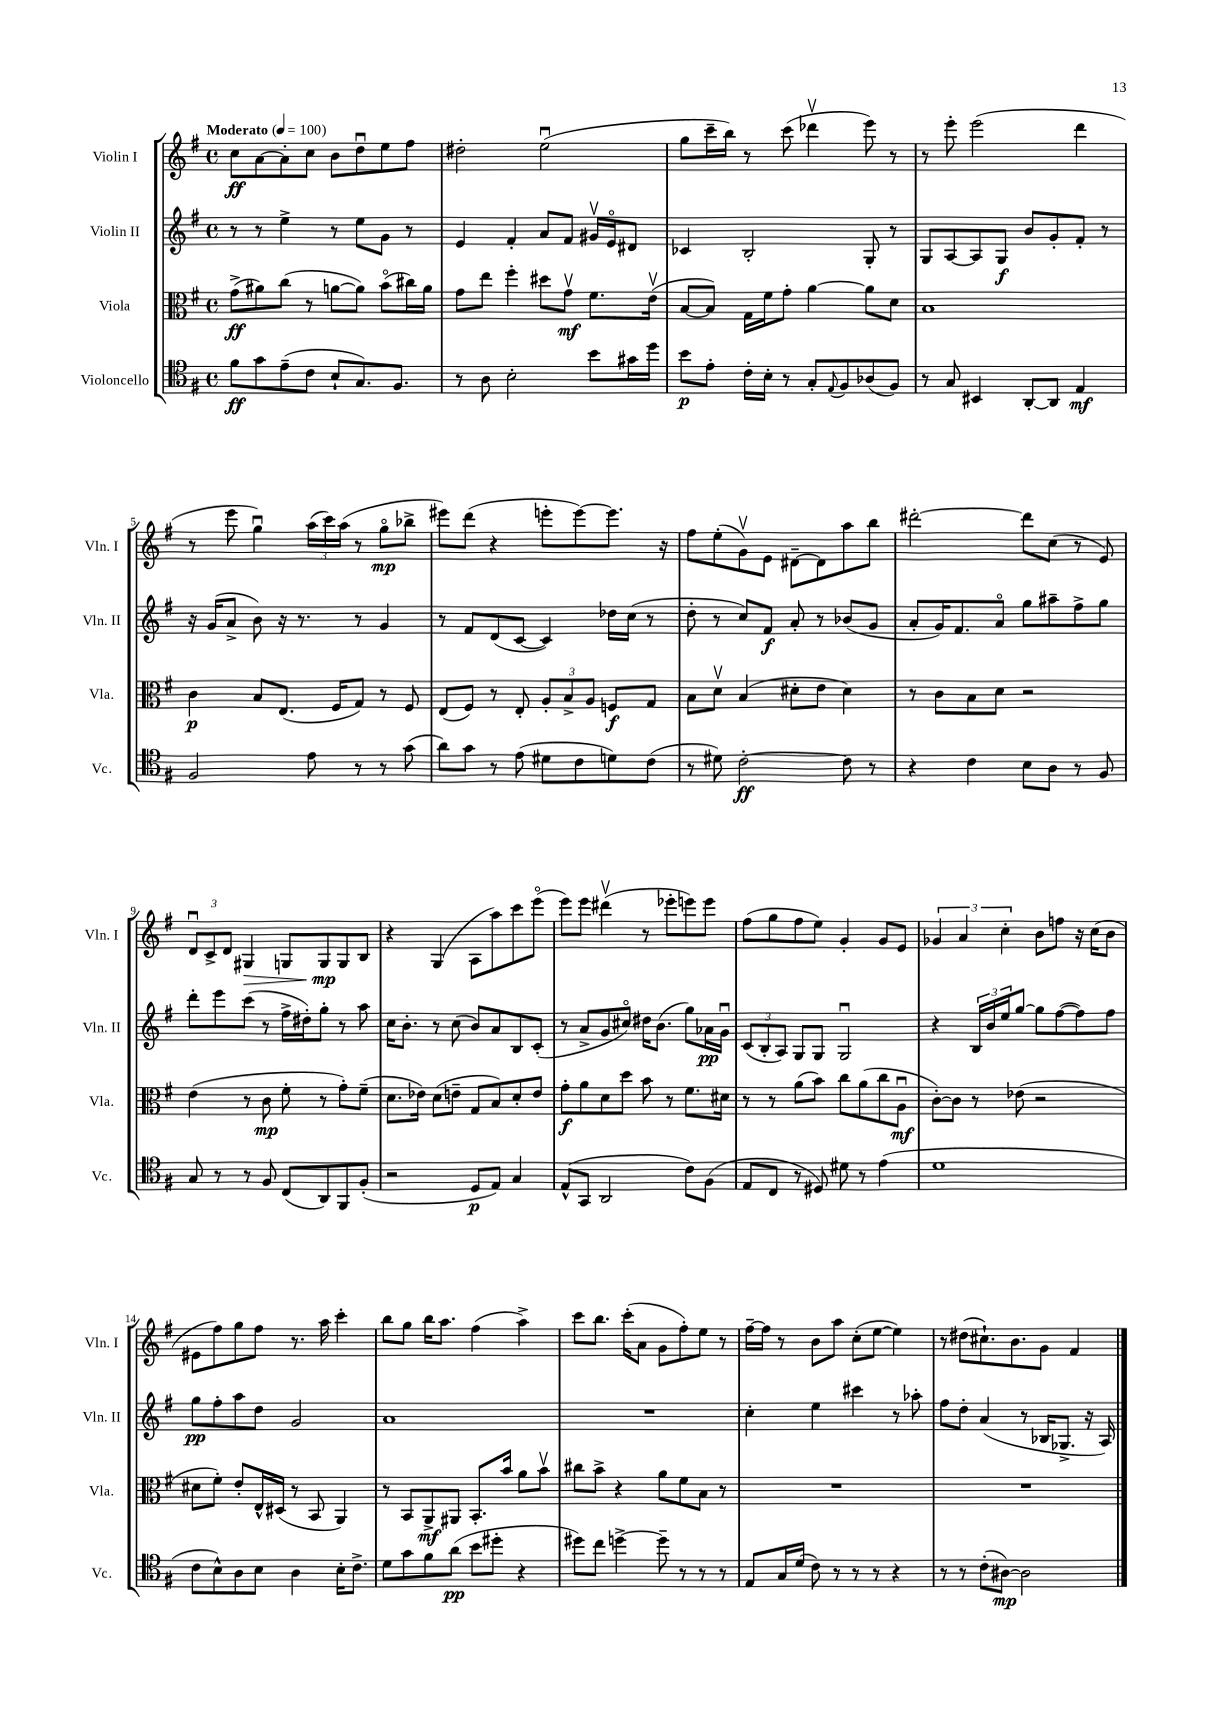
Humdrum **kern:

**kern	**dynam	**kern	**dynam	**kern	**dynam	**kern	**dynam
*part4	*part4	*part3	*part3	*part2	*part2	*part1	*part1
*staff4	*staff4	*staff3	*staff3	*staff2	*staff2	*staff1	*staff1
*I"Violoncello	*	*I"Viola	*	*I"Violin II	*	*I"Violin I	*
*I'Vc.	*	*I'Vla.	*	*I'Vln. II	*	*I'Vln. I	*
*clefC4	*	*clefC3	*	*clefG2	*	*clefG2	*
*k[f#]	*	*k[f#]	*	*k[f#]	*	*k[f#]	*
*M4/4	*	*M4/4	*	*M4/4	*	*M4/4	*
*met(c)	*	*met(c)	*	*met(c)	*	*met(c)	*
*MM100	*	*MM100	*	*MM100	*	*MM100	*
=1	=1	=1	=1	=1	=1	=1	=1
!	!	!	!	!	!	!LO:TX:a:B:t=Moderato	!
8f#\L	ff	(8g^\L	ff	8r	.	8cc\L	ff
8g\	.	8a#X\)	.	8r	.	[8a\	.
(8e~\	.	(8cc\J	.	4ee^\	.	8a'\]	.
8c\J	.	8r	.	.	.	8cc\J	.
8B`/L	.	[8an\L	.	8r	.	8b\L	.
8.G/)	.	8a\J])	.	8ee\L	.	8ddu\	.
.	.	(8b\L	.	8g\J	.	8ee\	.
8.F#/J	.	.	.	.	.	.	.
.	.	16cc#X\L)	.	8r	.	8ff#\J	.
.	.	16a\JJ	.	.	.	.	.
=2	=2	=2	=2	=2	=2	=2	=2
8r	.	8g\L	.	4e/	.	2dd#X'\	.
8A\	.	8ee\J	.	.	.	.	.
2B'\	.	4ff#'\	.	4f#'/	.	.	.
.	.	8dd#X\L	.	8a/L	.	(2eeu\	.
.	.	8gv\J	mf	8f#/J	.	.	.
8b\L	.	8.f#\L	.	16g#Xv/LL	.	.	.
.	.	.	.	16e/J	.	.	.
16g#X\L	.	.	.	8d#X/J	.	.	.
16dd\JJ	.	(16ev\Jk	.	.	.	.	.
=3	=3	=3	=3	=3	=3	=3	=3
8b\L	p	[8B/L	.	4c-X/	.	8gg\L	.
8e'\J	.	8B/J])	.	.	.	16ccc~\L	.
.	.	.	.	.	.	16bb\JJ)	.
16c'\LL	.	16G\LL	.	2B'/	.	8r	.
16B'\JJ	.	16f#\J	.	.	.	.	.
8r	.	8g'\J	.	.	.	(8ccc\	.
8G'/L	.	[4a\	.	.	.	4ddd-Xv\	.
8qqE/	.	.	.	.	.	.	.
8F#/	.	.	.	.	.	.	.
(8A-X/	.	8a\L]	.	8G'/	.	8eee\)	.
8F#/J)	.	8d\J	.	8r	.	8r	.
=4	=4	=4	=4	=4	=4	=4	=4
8r	.	1B	.	8G/L	.	8r	.
8G/	.	.	.	[8A/	.	8eee'\	.
4BB#X/	.	.	.	8A/]	.	(2eee\	.
.	.	.	.	8G/J	f	.	.
[8AA'/L	.	.	.	8b/L	.	.	.
8AA/J]	.	.	.	8g'/	.	.	.
4E/	mf	.	.	8f#'/J	.	4ddd\	.
.	.	.	.	8r	.	.	.
!!LO:LB:g=z
=5	=5	=5	=5	=5	=5	=5	=5
2F#/	.	4c\	p	16r	.	8r	.
.	.	.	.	(16g/KL	.	.	.
.	.	.	.	8a^/J	.	8eee\	.
.	.	8B/L	.	8b\)	.	4ggu\)	.
.	.	(8.E/J	.	16r	.	.	.
.	.	.	.	8.r	.	.	.
8e\	.	.	.	.	.	(24aa\LL	.
.	.	.	.	.	.	24ccc\)	.
.	.	16F#/KL	.	.	.	.	.
.	.	.	.	.	.	(24aa\JJ	.
8r	.	8G/J)	.	8r	.	8r	.
8r	.	8r	.	4g/	.	8gg\L	mp
(8g\	.	8F#/	.	.	.	8bb-X^\J	.
=6	=6	=6	=6	=6	=6	=6	=6
8a\L)	.	(8E/L	.	8r	.	8eee#X\L)	.
8g\J	.	8F#/J)	.	8f#/L	.	(8ddd\J	.
8r	.	8r	.	(8d/	.	4r	.
(8e\	.	8E'/	.	[8c/J	.	.	.
8d#X\L	.	12A'/L	.	4c/])	.	8eeen'\L	.
.	.	12B^/	.	.	.	.	.
8c\	.	.	.	.	.	[8eee\)	.
.	.	12A/J	.	.	.	.	.
8dn\)	.	8Fn/L	f	16dd-X\LL	.	8.eee\J]	.
.	.	.	.	(16cc\JJ	.	.	.
(8c\J	.	8G/J	.	8r	.	.	.
.	.	.	.	.	.	16r	.
=7	=7	=7	=7	=7	=7	=7	=7
8r	.	8B\L	.	8dd'\	.	8ff#\L	.
8d#X\)	.	8dv\J	.	8r	.	(8ee'\	.
[2c'\	ff	(4B/	.	8cc/L)	.	8gv\)	.
.	.	.	.	8f#/J	f	8e\J	.
.	.	8d#X'\L	.	8a'/	.	[8d#X~\L	.
.	.	8e\J	.	8r	.	8d#\]	.
8c\]	.	4d#\)	.	(8b-X/L	.	8aa\	.
8r	.	.	.	8g/J	.	8bb\J	.
=8	=8	=8	=8	=8	=8	=8	=8
4r	.	8r	.	8a'/L	.	[2ddd#X'\	.
.	.	8c\L	.	16g/K)	.	.	.
.	.	.	.	8.f#/	.	.	.
4c\	.	8B\	.	.	.	.	.
.	.	8d\J	.	8a/J	.	.	.
8B\L	.	2r	.	8gg\L	.	8ddd#\L]	.
8A\J	.	.	.	8aa#X~\	.	(8cc\J	.
8r	.	.	.	8ff#^\	.	8r	.
8F#/	.	.	.	8gg\J	.	8e/)	.
!!LO:LB:g=z
=9	=9	=9	=9	=9	=9	=9	=9
8G/	.	(4e\	.	8ddd'\L	.	12du/L	.
.	.	.	.	.	.	12c^/	.
8r	.	.	.	8eee\	.	.	.
.	.	.	.	.	.	12d/J	.
!	!	!	!	!	!	!	!LO:HP:b
8r	.	8r	.	(8ccc\J	.	4G#X/	>
8F#/	.	8c\	mp	8r	.	.	.
(8C/L	.	8f#'\	.	16ff#^\LL	.	8Gn/L	.
.	.	.	.	16dd#X'\J)	.	.	.
8AA/)	.	8r	.	8gg'\J	.	8G/	mp
8FF#/	.	8g'\L)	.	8r	.	8G/	]
(8F#'/J	.	(8f#~\J	.	8aa\	.	8B/J	.
=10	=10	=10	=10	=10	=10	=10	=10
2r	.	8.d\L	.	16cc\KL	.	4r	.
.	.	.	.	8.b'\J	.	.	.
.	.	16e-X\Jk)	.	.	.	.	.
.	.	(8d\L	.	8r	.	(4G/	.
.	.	8en~\J	.	(8cc\	.	.	.
8D/L	p	8G/L	.	8b/L)	.	8A\L	.
8E/J)	.	8B/)	.	8a/	.	8aa\)	.
4G/	.	8d'/	.	8B/	.	8ccc\	.
.	.	8e/J	.	(8c'/J	.	(8eee\J	.
=11	=11	=11	=11	=11	=11	=11	=11
(8E^^/L	.	8g'\L	f	8r	.	8eee\L)	.
8GG/J	.	8a\	.	8a^/L	.	8eee\J	.
2AA/	.	8d\	.	8g/	.	(4ddd#Xv\	.
.	.	8dd\J	.	8cc#X/J)	.	.	.
.	.	8b\	.	16dd#X\KL	.	8r	.
.	.	.	.	(8.b\J	.	.	.
.	.	8r	.	.	.	8eee-X'\L	.
8c\L)	.	8.f#\L	.	8gg\L)	.	8eeen\)	.
(8F#\J	.	.	.	16a-X\L	pp	8eee\J	.
.	.	16d#X\Jk	.	16gu\JJ	.	.	.
=12	=12	=12	=12	=12	=12	=12	=12
8E/L	.	8r	.	(12c/L	.	(8ff#\L	.
.	.	.	.	12B'/	.	.	.
8C/J	.	8r	.	.	.	8gg\	.
.	.	.	.	12A/J)	.	.	.
8r	.	(8a\L	.	8G/L	.	8ff#\	.
8D#X/)	.	8b\J)	.	8G/J	.	8ee\J)	.
8d#X\	.	8cc\L	.	2Gu/	.	4g'/	.
8r	.	(8a\	.	.	.	.	.
(4e\	.	8cc\	.	.	.	8g/L	.
.	.	8Au\J	mf	.	.	8e/J	.
=13	=13	=13	=13	=13	=13	=13	=13
1d	.	[8c'\L)	.	4r	.	6g-X/	.
.	.	8c\J]	.	.	.	.	.
.	.	.	.	.	.	6a/	.
.	.	8r	.	24B/LL	.	.	.
.	.	.	.	24b/	.	.	.
.	.	.	.	24ee/J	.	6cc'\	.
.	.	(8e-X\	.	[8gg/J	.	.	.
.	.	2r	.	8gg\L]	.	8b\L	.
.	.	.	.	([8ff#\	.	8ffn\J	.
.	.	.	.	8ff#\])	.	16r	.
.	.	.	.	.	.	(16cc\KL	.
.	.	.	.	8ff#\J	.	8b\J	.
!!LO:LB:g=z
=14	=14	=14	=14	=14	=14	=14	=14
8c\L	.	8d#X\L	.	8gg\L	pp	8e#X\L	.
8B^^\)	.	8f#'\J)	.	8ff#'\	.	8ff#\)	.
8A\	.	8e'/L	.	8aa\	.	8gg\	.
8B\J	.	16E^^/L	.	8dd\J	.	8ff#\J	.
.	.	(16D#X/JJ	.	.	.	.	.
4A\	.	8r	.	2g/	.	8.r	.
.	.	8BB/	.	.	.	.	.
.	.	.	.	.	.	16aa\	.
16B'\KL	.	4AA/)	.	.	.	4ccc'\	.
8.c^\J	.	.	.	.	.	.	.
=15	=15	=15	=15	=15	=15	=15	=15
8d\L	.	8r	.	1a	.	8bb\L	.
8g\	.	8BB/L	.	.	.	8gg\J	.
8f#\	.	8AA^/	mf	.	.	16bb\KL	.
.	.	.	.	.	.	8.aa\J	.
(8a\J	pp	8AA#X/J	.	.	.	.	.
8b\L	.	8.BB'/L	.	.	.	(4ff#\	.
8dd#X'\J	.	.	.	.	.	.	.
.	.	16b/Jk	.	.	.	.	.
4r	.	8a\L	.	.	.	4aa^\)	.
.	.	8bv\J	.	.	.	.	.
=16	=16	=16	=16	=16	=16	=16	=16
8dd#X\L)	.	8cc#X\L	.	1r	.	8ccc\L	.
8cc\J	.	8b^\J	.	.	.	8.bb\J	.
[4ddn^\	.	4r	.	.	.	.	.
.	.	.	.	.	.	(16ccc'\KL	.
.	.	.	.	.	.	8a\J	.
8dd~\]	.	8a\L	.	.	.	8g\L	.
8r	.	8f#\	.	.	.	8ff#'\)	.
8r	.	8B\J	.	.	.	8ee\J	.
8r	.	8r	.	.	.	8r	.
=17	=17	=17	=17	=17	=17	=17	=17
8E/L	.	1r	.	4cc'\	.	[16ff#~\LL	.
.	.	.	.	.	.	16ff#\JJ]	.
16G/L	.	.	.	.	.	8r	.
(16d/JJ	.	.	.	.	.	.	.
8c\)	.	.	.	4ee\	.	8b\L	.
8r	.	.	.	.	.	8aa\J	.
8r	.	.	.	4ccc#X\	.	(8cc'\L	.
8r	.	.	.	.	.	[8ee\J	.
4r	.	.	.	8r	.	4ee\])	.
.	.	.	.	8aa-X'\	.	.	.
=18	=18	=18	=18	=18	=18	=18	=18
8r	.	1r	.	8ff#\L	.	8r	.
8r	.	.	.	8dd'\J	.	(8dd#X\L	.
(8c'\L	.	.	.	(4a/	.	8.cc#X`\)	.
[8A#X\J)	mp	.	.	.	.	.	.
.	.	.	.	.	.	8.b\	.
2A#\]	.	.	.	8r	.	.	.
.	.	.	.	16B-X/KL	.	8g\J	.
.	.	.	.	8.G-X^/J	.	.	.
.	.	.	.	.	.	4f#/	.
.	.	.	.	16r	.	.	.
.	.	.	.	16A/)	.	.	.
==	==	==	==	==	==	==	==
*-	*-	*-	*-	*-	*-	*-	*-
